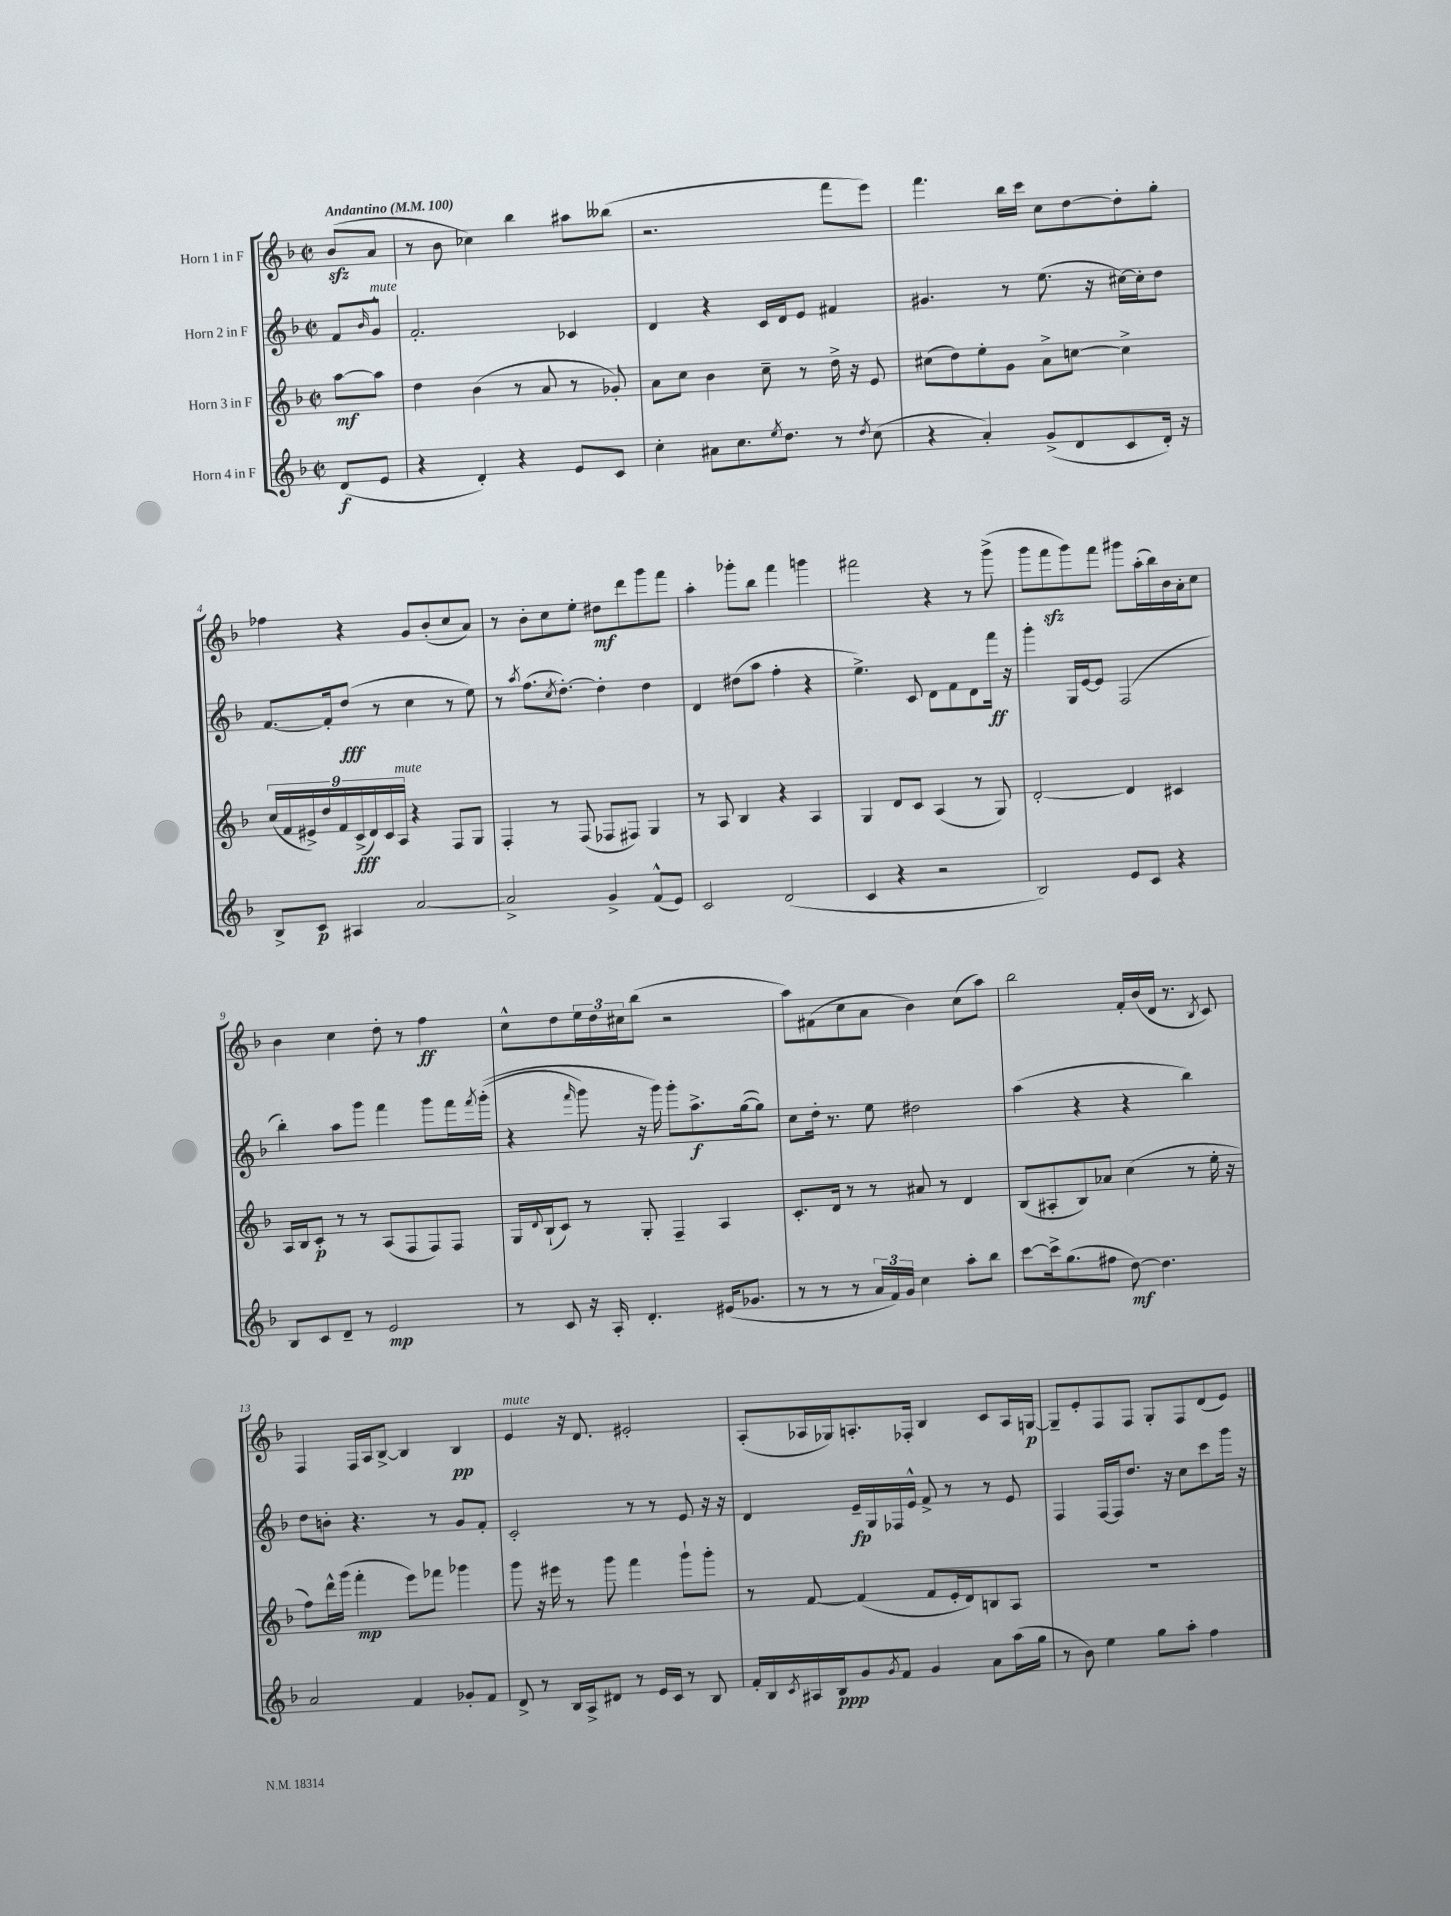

**kern	**kern	**kern	**kern
*staff4	*staff3	*staff2	*staff1
*clefG2	*clefG2	*clefG2	*clefG2
*k[b-]	*k[b-]	*k[b-]	*k[b-]
*M2/2	*M2/2	*M2/2	*M2/2
*met(c|)	*met(c|)	*met(c|)	*met(c|)
*MM100	*MM100	*MM100	*MM100
(8d	[8aa	8f	(8b-
.	.	16qqb-	.
8e	8aa]	8g^^	8a
=	=	=	=
4r	4dd	2.f'	8r
.	.	.	8b-
4d')	(4b-	.	4cc-)
4r	8r	.	4bb-
.	8a	.	.
8e	8r	4c-	8aa#
8c	8g-')	.	(8bb--
=	=	=	=
4cc'	8a	4d	2.r
.	8cc	.	.
8a#	4b-	4r	.
8.cc	.	.	.
.	8cc~	16c	.
8qee	.	.	.
8.dd	.	16d	.
.	8r	8e	.
8r	16dd^	4f#	8fff
.	16r	.	.
8qdd	.	.	.
(8cc	8e	.	8eee)
=	=	=	=
4r	(8cc#	4.g#	4.fff
.	8dd)	.	.
4a')	8ee'	.	.
.	8g	8r	16bb-
.	.	.	16ccc
(8g^	8a^	(8.ee	8cc
8d	[8cc	.	[8dd
.	.	16r	.
8c	4cc^]	[16cc#)	8dd']
.	.	16cc#']	.
16d')	.	8dd	8gg'
16r	.	.	.
=	=	=	=
8B-^	(18cc	[8.f	4ff-
.	18f	.	.
.	18e#^)	.	.
8c	.	.	.
.	18dd	.	.
.	.	16f']	.
.	18f	.	.
4A#	.	(8dd	4r
.	(18c^	.	.
.	18d)	.	.
.	.	8r	.
.	18c	.	.
.	18A	.	.
[2a	4r	4cc	8g
.	.	.	(8b-'
.	8F	8r	8cc
.	8G	8ee)	8a)
=	=	=	=
2a^]	4F'	8r	8r
.	.	8qaa	.
.	.	(8.ff	8b-'
.	8r	.	8cc
.	.	8qcc	.
.	.	[8.dd')	.
.	(8F	.	8ee'
4g^	8F-	4dd']	8dd#
.	8F#)	.	8ddd
(8f^^	4G	4dd	8ggg
8e)	.	.	8fff
=	=	=	=
2c	8r	4d	4aa'
.	8A	.	.
.	4B-	(8dd#	8ggg-'
.	.	8aa	8bb-
(2d	4r	4ff'	4fff
.	4A	4r	4ggg
=	=	=	=
4c	4G	4.ee^)	2fff#
4r	8d	.	.
.	8c	8c	.
2r	(4A	8d	4r
.	.	8f	.
.	8r	8d	8r
.	8G)	16fff	(8ggg^
.	.	16r	.
=	=	=	=
2B-)	[2d'	4ggg'	8ggg
.	.	.	8fff
.	.	16G	8ggg)
.	.	[16e	.
.	.	8e]	8fff
8e	4d]	(2F	8ggg#
8c	.	.	(16aa'
.	.	.	16bb-)
4r	4c#	.	16b-
.	.	.	16a'
.	.	.	8cc
=	=	=	=
8B-	16A	4bb-')	4b-
.	16B-	.	.
8c	8c'	.	.
8d~	8r	8aa	4cc
8r	8r	8ggg	.
2e	(8A	4fff	8dd'
.	8F	.	8r
.	8F)	8ggg	4ff
.	8F	16fff	.
.	.	8qfff	.
.	.	&((16ggg'	.
=	=	=	=
8r	16G	4r	8cc^^
.	8qqd	.	.
.	(16B-`	.	.
8c	8c)	.	8dd
.	.	16qqfff	.
16r	8r	8ggg)	24ee
.	.	.	24dd
16A'	.	.	.
.	.	.	24cc#
4.d'	8G'	16r	(8bb-
.	.	16ggg&)	.
.	4F~	8ggg'	2r
.	.	8.aa^	.
(16e#	4A	.	.
8.g-	.	([16gg	.
.	.	8gg])	.
=	=	=	=
8r	8.c'	8cc	8aa)
8r	.	16dd'	(8f#
.	16d	8.r	.
8r	8r	.	8cc
24a	8r	8ee	8a
24f)	.	.	.
24g	.	.	.
4cc	8a#	2dd#	4b-)
.	8r	.	.
8aa'	4d	.	(8cc
8bb-	.	.	8aa)
=	=	=	=
[8ccc	(8B-	(4aa	2bb-
16ccc^]	8A#'	.	.
(8.gg	.	.	.
.	8B-)	4r	.
8ff#	8a-	.	.
[8dd)	(4cc	4r	16f'
.	.	.	(16b-
4.dd]	.	.	16d
.	.	.	8.r
.	8r	4bb-)	.
.	.	.	8qB-
.	16ee'	.	8c)
.	16r	.	.
=	=	=	=
2a	8ff)	8dd	4F
.	16ddd^^	8b'	.
.	(16ggg	.	.
.	4fff'	4.r	16F
.	.	.	16A
.	.	.	[8B-^
4f	8eee)	.	4B-]
.	8fff-	8r	.
8g-'	4ggg-	8g	4B-
8f	.	8f'	.
=	=	=	=
8d^	8ggg	2c'	4e
8r	16r	.	.
.	16eee#	.	.
16B-	8r	.	16r
16A^	.	.	8.d
8d#	8ggg	.	.
8r	4fff	8r	2e#'
16e	.	8r	.
16c	.	.	.
8r	8ggg`	8e	.
8B-	8ggg'	16r	.
.	.	16r	.
=	=	=	=
16f'	8r	4d	(8A'
16B-	.	.	.
8qc	.	.	.
16A#	[8f	.	16A-
16B-	.	.	16G-)
8g	(4f]	16e~	8.A'
.	.	16G	.
8qg	.	.	.
8f	.	16F-	.
.	.	16e^^	16F-'
4g	8f	8f^	4B-
.	16e'	8r	.
.	16d)	.	.
8a	8B	8r	8c
(16aa	8A	8e	16A
16gg	.	.	[16G
=	=	=	=
8r	1r	4F	8G~]
8b-)	.	.	8e'
4ee	.	[16F	8F
.	.	16F]	.
.	.	8.dd	8F
8gg	.	.	8G'
.	.	16r	.
8aa'	.	8cc	8F
4ff	.	8ccc	(8d
.	.	16ggg	8e)
.	.	16r	.
==	==	==	==
*-	*-	*-	*-
